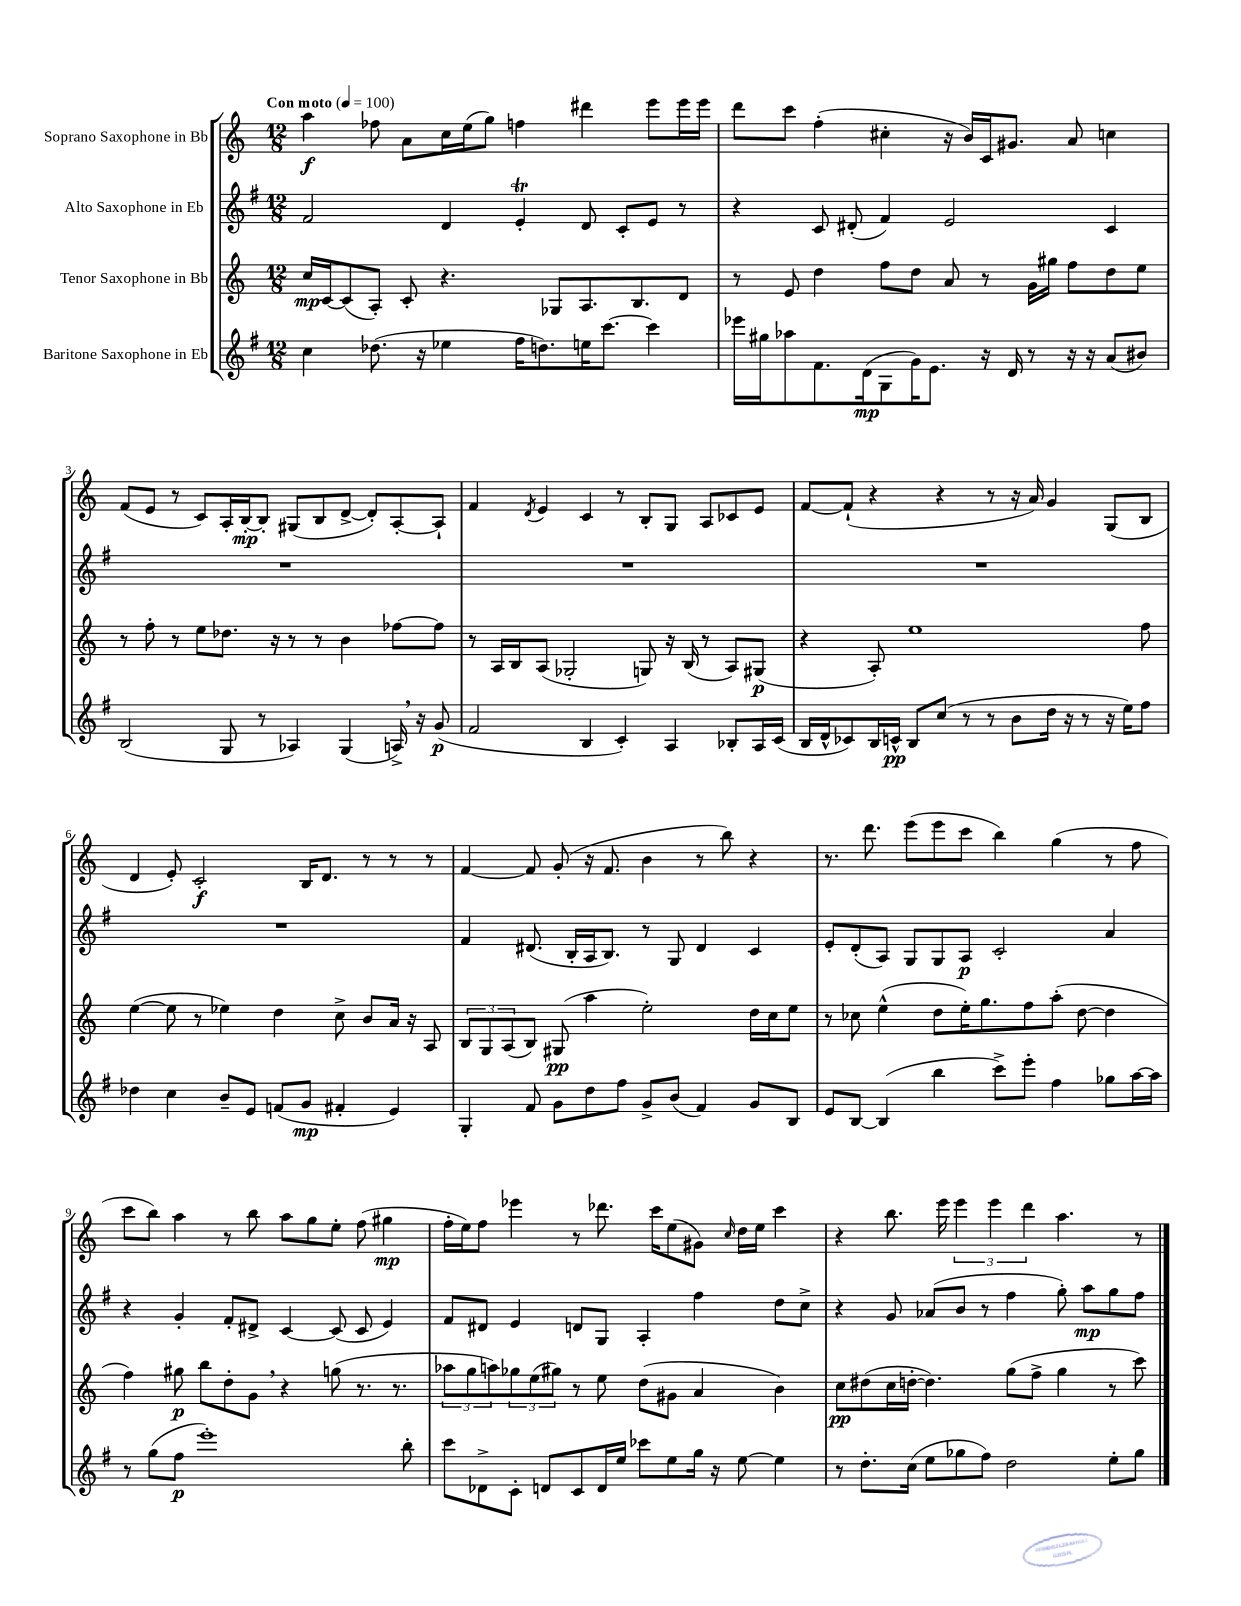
<<
\new StaffGroup <<
\new Staff = "s0" \with { instrumentName = "Soprano Saxophone in Bb" } {
    \clef treble \key c \major \numericTimeSignature \time 12/8 \tempo "Con moto" 4 = 100
    a''4\f fes''8 a'8 c''16 e''16( g''8) f''4 dis'''4 e'''8 e'''16 e'''16 |
    d'''8 c'''8 f''4-.( cis''4-. r16 b'16) c'16 gis'8. a'8 c''4 |
    f'8( e'8 r8 c'8) a16-. b16~-.\mp b8-. gis8( b8 d'8~-> d'8-.) a8~-. a8-! |
    f'4 \acciaccatura { d'8 } e'4 c'4 r8 b8-. g8 a8 ces'8 e'8 |
    f'8~ f'8-!( r4 r4 r8 r16 a'16) g'4 g8( b8 |
    d'4 e'8-.) c'2-.\f b16 d'8. r8 r8 r8 |
    f'4~ f'8 g'8-.( r16 f'8. b'4 r8 b''8) r4 |
    r8. d'''8. e'''8( e'''8 c'''8 b''4) g''4( r8 f''8 |
    c'''8 b''8) a''4 r8 b''8 a''8 g''8 e''8-. f''8( gis''4\mp |
    f''16-. e''16) f''8 ees'''4 r8 des'''8. c'''16 e''8( gis'8) \grace { c''16 } d''16 e''16 c'''4 |
    r4 b''8. e'''16 \tuplet 3/2 { e'''4 e'''4 d'''4 } a''4. r8 \bar "|." |
}
\new Staff = "s1" \with { instrumentName = "Alto Saxophone in Eb" } {
    \clef treble \key g \major \numericTimeSignature \time 12/8
    fis'2 d'4 e'4-.\trill d'8 c'8-. e'8 r8 |
    r4 c'8 dis'8-.( fis'4) e'2 c'4 |
    R1. |
    R1. |
    R1. |
    R1. |
    fis'4 dis'8.( b16-. a16 b8.) r8 g8 dis'4 c'4 |
    e'8-. d'8-.( a8) g8 g8 a8\p c'2-. a'4 |
    r4 g'4-. fis'8-. dis'8-> c'4~ c'8( c'8 e'4) |
    fis'8 dis'8 e'4 d'8 g8 a4-. fis''4 d''8 c''8-> |
    r4 g'8 aes'8( b'8 r8 fis''4 g''8-.) a''8\mp g''8 fis''8 \bar "|." |
}
\new Staff = "s2" \with { instrumentName = "Tenor Saxophone in Bb" } {
    \clef treble \key c \major \numericTimeSignature \time 12/8
    c''16\mp c'16~ c'8( a8-.) c'8-. r4. ges8 a8. b8. d'8 |
    r8 e'8 d''4 f''8 d''8 a'8 r8 g'16 gis''16 f''8 d''8 e''8 |
    r8 f''8-. r8 e''8 des''8. r16 r8 r8 b'4 fes''8~ fes''8 |
    r8 a16 b16 a8( ges2-. g8) r16 b16( r8 a8) gis8\p( |
    r4 a8-.) e''1 f''8 |
    e''4~( e''8 r8 ees''4) d''4 c''8-> b'8 a'16 r16 a8 |
    \tuplet 3/2 { b8 g8 a8( } b8) gis8\pp( a''4 e''2-.) d''16 c''16 e''8 |
    r8 ces''8 e''4-^( d''8 e''16-.) g''8. f''8 a''8-.( d''8~ d''4 |
    f''4) gis''8\p b''8 d''8-. g'8 \breathe r4 g''8( r8. r8. |
    \tuplet 3/2 { aes''8 g''8 a''8) } \tuplet 3/2 { ges''8 e''8( gis''8) } r8 e''8 d''8( gis'8 a'4 b'4) |
    c''8\pp dis''8( c''16 d''16~-. d''4.) g''8( f''8-> g''4 r8 c'''8) \bar "|." |
}
\new Staff = "s3" \with { instrumentName = "Baritone Saxophone in Eb" } {
    \clef treble \key g \major \numericTimeSignature \time 12/8
    c''4 des''8.( r16 ees''4 fis''16 d''8.) e''16 c'''8.~ c'''4 |
    ees'''16 gis''16 aes''8 fis'8. d'16\mp( g8 g'16) e'8. r16 d'16 r8 r16 r16 a'8( bis'8) |
    b2( g8 r8 aes4) g4( a16->) \breathe r16 g'8\p( |
    fis'2 b4 c'4-.) a4 bes8-. a16 c'16( |
    b16 d'16-^ ces'8) b16 c'16-^\pp b8 c''8( r8 r8 b'8 d''16 r16 r8 r16 e''16) fis''8 |
    des''4 c''4 b'8-- e'8 f'8( g'8\mp fis'4-. e'4) |
    g4-. fis'8 g'8 d''8 fis''8 g'8-> b'8( fis'4) g'8 b8 |
    e'8 b8~ b4( b''4 c'''8->) e'''8-. fis''4 ges''8 a''16~ a''16 |
    r8 g''8( fis''8\p e'''1-.) b''8-. |
    c'''8 des'8-> c'8-. d'8 c'8 d'16 e''16 ces'''8 e''8 g''16 r16 e''8~ e''4 |
    r8 d''8.-. c''16( e''8 ges''8 fis''8) d''2 e''8-. ges''8 \bar "|." |
}
>>
>>
